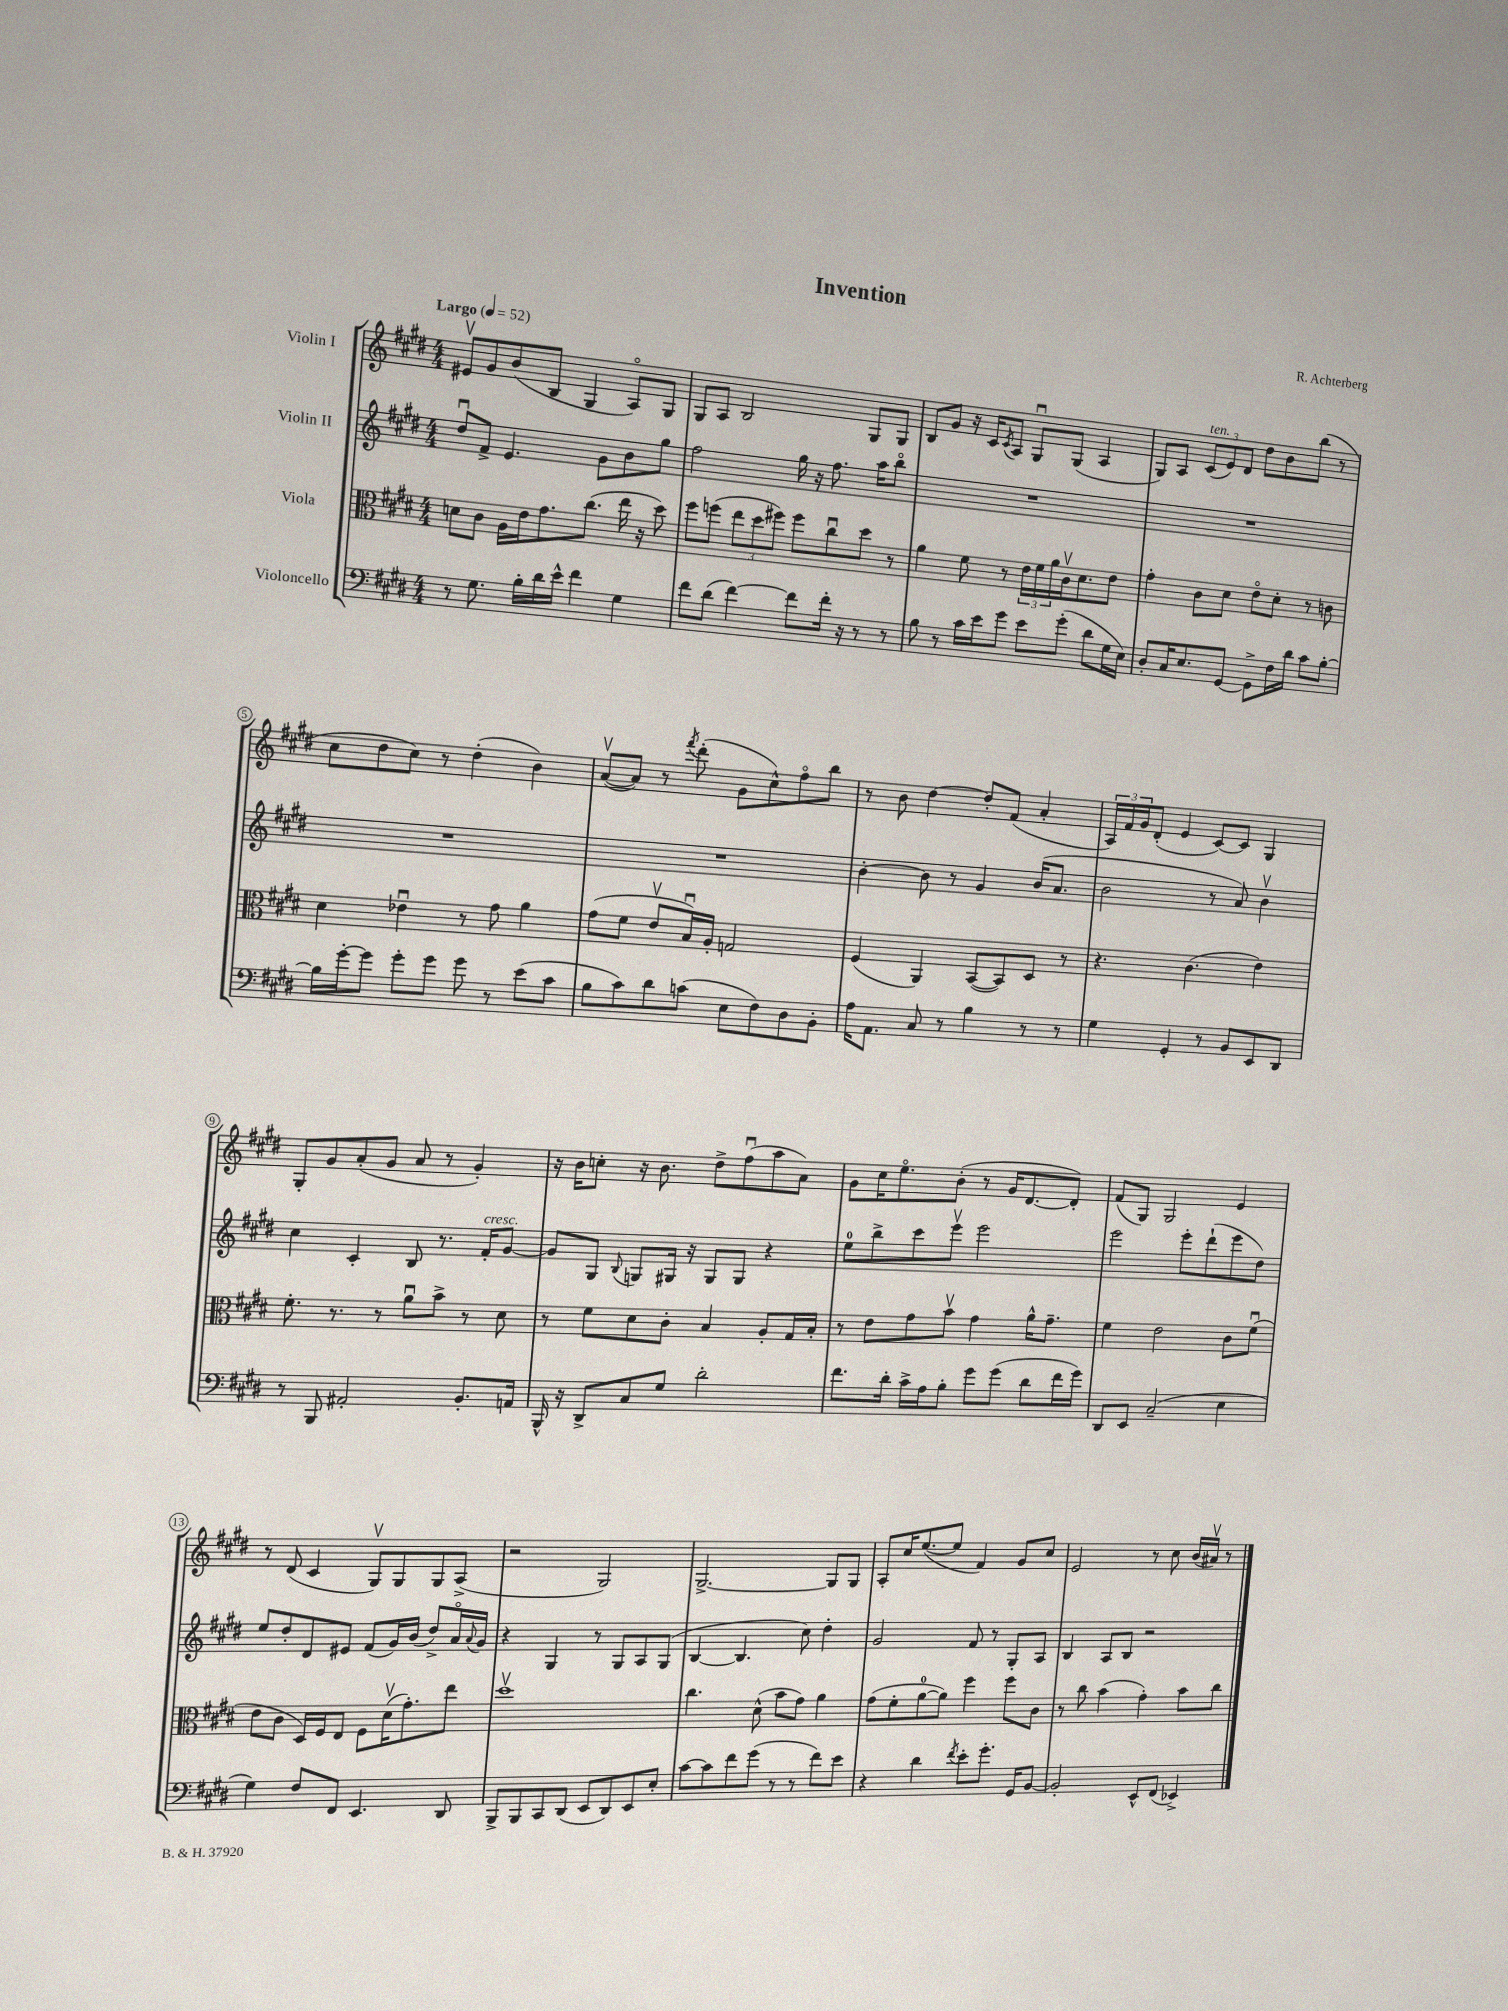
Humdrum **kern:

**kern	**kern	**kern	**kern
*staff4	*staff3	*staff2	*staff1
*clefF4	*clefC3	*clefG2	*clefG2
*k[f#c#g#d#]	*k[f#c#g#d#]	*k[f#c#g#d#]	*k[f#c#g#d#]
*M4/4	*M4/4	*M4/4	*M4/4
*MM52	*MM52	*MM52	*MM52
8r	8d	8dd#u	8e#v
8.G#	8c#	8f#^	8g#
.	16A	4.e	(8b
16B'	16e	.	.
16d#	8.g#	.	8B
16e^^	.	.	.
4f#	.	.	4G#
.	(8.cc#	.	.
.	.	8g#	.
4G#	16ee	8b	8Ao)
.	16r	.	.
.	8dd#)	8gg#	8G#
=	=	=	=
8f#	8ff#	2ff#	8G#
(8d#	(8ff	.	8A
[4f#)	12ee	.	2B
.	12dd#	.	.
.	12ff#)	.	.
8f#]	8ff#	16gg#	.
.	.	16r	.
16f#'	8cc#u	8.ff#	.
16r	.	.	.
8r	8dd#	.	8G#
.	.	16aa	.
8r	8r	8bbo	8G#
=	=	=	=
8B	4a	1r	8B
8r	.	.	8g#
16c#	8f#	.	16r
16e	.	.	16c#
.	.	.	8qc#
8g#	8r	.	8A
8e	24e	.	8G#u
.	24f#	.	.
.	24a	.	.
(8g#'	16c#v	.	(8G#
.	8.d#	.	.
8d#	.	.	4A
16G#	8e	.	.
16E)	.	.	.
=	=	=	=
8D#'	4g#'	1r	8G#)
16C#	.	.	8A
8.E	.	.	.
.	8c#	.	(12c#
.	.	.	12e)
[8GG#	8d#	.	.
.	.	.	12d#
8GG#^]	8eo	.	8dd#
16F#	8d#'	.	8b
16d#	.	.	.
8c#	8r	.	(8bb
[8B'	8c	.	8r
=	=	=	=
16B]	4d#	1r	8cc#
[16g#'	.	.	.
8g#]	.	.	8dd#
8g#'	4e-u	.	8cc#)
8g#	.	.	8r
8g#	8r	.	(4dd#'
8r	8g#	.	.
(8e	4a	.	4b)
8c#	.	.	.
=	=	=	=
8B	(8g#	1r	([8av
8c#)	8f#	.	8a])
8d#	8ev	.	8r
.	.	.	8qfff#
(8c	16Bu)	.	(8ddd#'
.	16A'	.	.
8E	2G	.	8g#
8F#)	.	.	8cc#^^)
8D#	.	.	8ff#o
8BB'	.	.	8bb
=	=	=	=
16A	(4F#	[4b'	8r
8.AA	.	.	.
.	.	.	8b
8C#	4AA)	8b]	[4dd#
8r	.	8r	.
4B	([8BB	4g#	8dd#']
.	8BB])	.	(8f#
8r	8D#	(16b	4a'
.	.	8.a	.
8r	8r	.	.
=	=	=	=
4G#	4.r	2b	24A)
.	.	.	24f#
.	.	.	24g#
.	.	.	(8d#'
4GG#'	.	.	4e
.	(4.c#	.	.
8r	.	8r	[8c#)
8BB	.	8a)	8c#]
8EE	4e)	4bv	4G#
8DD#	.	.	.
=	=	=	=
8r	8.f#'	4cc#	8G#'
8BBB	.	.	8g#
.	8.r	.	.
2AA#'	.	4c#'	(8a'
.	8r	.	8g#
.	8au	8B	8a
.	8b^	8.r	8r
8.BB'	8r	.	4g#')
.	.	16f#'	.
.	8d#	[8g#	.
16AA	.	.	.
=	=	=	=
16BBB^^	8r	8g#]	16r
16r	.	.	16b
8DD#^	8f#	8G#	8cc'
.	.	8qqB	.
8C#	8d#	8G	16r
.	.	.	8.b
8G#	8c#'	16G#	.
.	.	16r	.
2d#'	4B	8G#	8dd#^
.	.	8G#	(8ff#u
.	8A'	4r	8aa
.	16G#	.	8a)
.	16B'	.	.
=	=	=	=
8.f#	8r	8ee	8g#
.	8e	8bb^	16cc#
16d#'	.	.	8.eeo
16c#^	8g#	8ccc#	.
16A	.	.	.
8B'	8bv	8eeev	(8b'
8g#	4g#	2eee	8r
(8g#	.	.	16g#
.	.	.	[8.d#
8d#	16a^^	.	.
.	8.g#~	.	.
16f#	.	.	8d#'])
16g#)	.	.	.
=	=	=	=
8DD#	4f#	2eee	(8f#
8EE	.	.	8G#)
(2C#~	2e	.	2G#
.	.	8eee'	.
.	.	(8ddd#`	.
4E	8c#	8eee	4e
.	(8f#u	8dd#)	.
=	=	=	=
4G#)	8e	8ee	8r
.	8c#	8dd#'	(8d#
8F#	16D#)	8d#	4c#
.	16F#	.	.
8FF#	8E	8e#	.
4.EE	8F#	(8f#	8G#v)
.	(16d#v	16g#)	8G#
.	8.g#')	(16b	.
.	.	8dd#^)	8G#
8DD#	8ee	16ao	(8A^
.	.	8qqa	.
.	.	16g#	.
=	=	=	=
8BBB^	1dd#v	4r	2r
8BBB	.	.	.
8CC#	.	4G#	.
(8DD#	.	.	.
8EE	.	8r	2G#)
8DD#)	.	8G#	.
8EE	.	8A	.
8E'	.	(8G#	.
=	=	=	=
[8c#	4.cc#	[4B	[2.G#^
8c#]	.	.	.
8f#	.	4.B]	.
(8g#	(8d#^^	.	.
8r	8b	.	.
8r	8g#)	8cc#)	.
8f#)	4a	4dd#'	8G#]
8e	.	.	8G#
=	=	=	=
4r	(8g#	2g#	8A'
.	8f#'	.	16cc#
.	.	.	([8.ee
4d#	[8a	.	.
.	8a])	.	8ee]
8qf#	.	.	.
8e'	4ff#	8f#	4f#)
8.g#'	.	8r	.
.	8ff#	8G#'	8g#
16GG#	.	.	.
[8BB	8c#	8A	8cc#
=	=	=	=
2BB']	8r	4B	2e
.	8cc#	.	.
.	(4b	8A	.
.	.	8B	.
8EE^^	4g#')	2r	8r
(8FF#	.	.	8cc#
4EE-^)	8b	.	(16b
.	.	.	16a#v)
.	8cc#	.	8r
==	==	==	==
*-	*-	*-	*-
